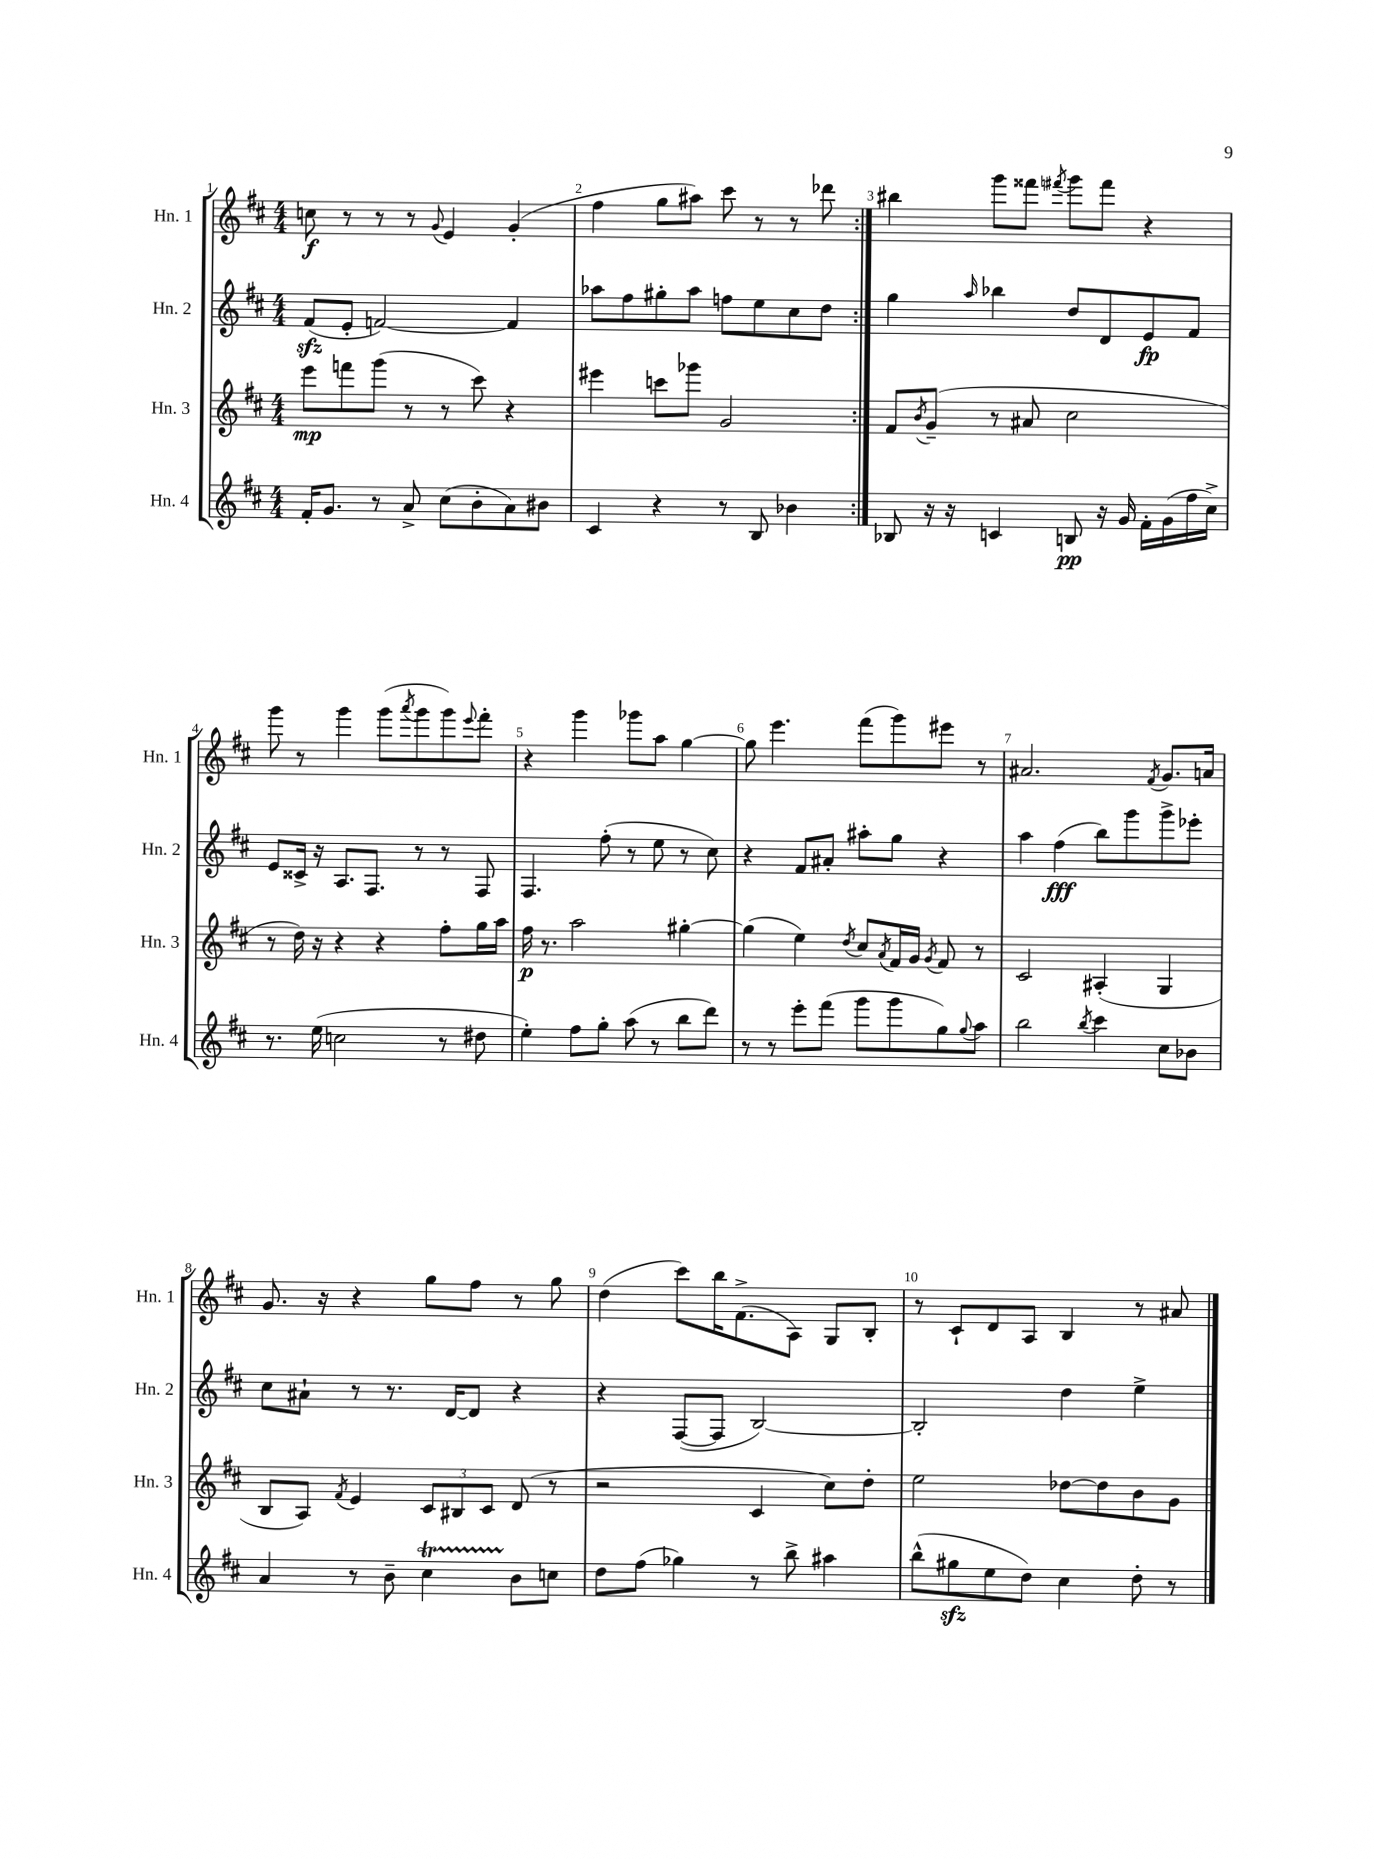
<<
\new StaffGroup <<
\new Staff = "s0" \with { instrumentName = "Hn. 1" shortInstrumentName = "Hn. 1" } {
    \clef treble \key d \major \numericTimeSignature \time 4/4
    \repeat volta 2 { c''8\f r8 r8 r8 \appoggiatura { g'8 } e'4 g'4-.( |
    fis''4 g''8 ais''8) cis'''8 r8 r8 des'''8 | }
    bis''4 g'''8 fisis'''8 \acciaccatura { fis'''8 } g'''8 fis'''8 r4 |
    g'''8 r8 g'''4 g'''8( \acciaccatura { a'''8 } g'''8 g'''8) \appoggiatura { e'''8 } fis'''8-. |
    r4 g'''4 ges'''8 a''8 g''4~ |
    g''8 e'''4. fis'''8( g'''8) eis'''8 r8 |
    ais'2. \acciaccatura { fis'8 } g'8. a'16 |
    g'8. r16 r4 g''8 fis''8 r8 g''8 |
    d''4( cis'''8) b''16 fis'8.->( a8) g8 b8-. |
    r8 cis'8-! d'8 a8 b4 r8 ais'8 \bar "|." |
}
\new Staff = "s1" \with { instrumentName = "Hn. 2" shortInstrumentName = "Hn. 2" } {
    \clef treble \key d \major \numericTimeSignature \time 4/4
    \repeat volta 2 { fis'8\sfz( e'8-. f'2~) f'4 |
    aes''8 fis''8 gis''8-. aes''8 f''8 e''8 cis''8 d''8 | }
    g''4 \grace { a''16 } bes''4 d''8 d'8 e'8\fp fis'8 |
    e'8 cisis'16-> r16 a8. fis8. r8 r8 fis8 |
    fis4. fis''8-.( r8 e''8 r8 cis''8) |
    r4 fis'8 ais'8-. ais''8-. g''8 r4 |
    a''4 fis''4\fff( b''8) g'''8 g'''8-> ees'''8-. |
    cis''8 ais'8-! r8 r8. d'16~ d'8 r4 |
    r4 fis8~( fis8 b2~) |
    b2-. d''4 e''4-> \bar "|." |
}
\new Staff = "s2" \with { instrumentName = "Hn. 3" shortInstrumentName = "Hn. 3" } {
    \clef treble \key d \major \numericTimeSignature \time 4/4
    \repeat volta 2 { e'''8\mp f'''8 g'''8( r8 r8 cis'''8) r4 |
    eis'''4 c'''8 ges'''8 g'2 | }
    fis'8 \acciaccatura { b'8 } g'8--( r8 ais'8 cis''2 |
    r8 d''16) r16 r4 r4 fis''8-. g''16 a''16 |
    fis''16\p r8. a''2 gis''4~-. |
    gis''4( e''4) \acciaccatura { d''8 } cis''8 \acciaccatura { a'8 } fis'16 g'16 \acciaccatura { g'8 } fis'8 r8 |
    cis'2 ais4-.( g4 |
    b8 a8) \acciaccatura { fis'8 } e'4 \tuplet 3/2 { cis'8 bis8 cis'8 } d'8( r8 |
    r2 cis'4 cis''8) d''8-. |
    e''2 des''8~ des''8 b'8 g'8 \bar "|." |
}
\new Staff = "s3" \with { instrumentName = "Hn. 4" shortInstrumentName = "Hn. 4" } {
    \clef treble \key d \major \numericTimeSignature \time 4/4
    \repeat volta 2 { fis'16-. g'8. r8 a'8-> cis''8( b'8-. a'8) bis'8 |
    cis'4 r4 r8 b8 bes'4 | }
    bes8 r16 r16 c'4 b8\pp r16 g'16 fis'16-. g'16( fis''16 cis''16->) |
    r8. e''16( c''2 r8 dis''8 |
    e''4-.) fis''8 g''8-. a''8( r8 b''8 d'''8) |
    r8 r8 e'''8-. fis'''8( g'''8 g'''8 g''8) \appoggiatura { g''8 } a''8 |
    b''2 \acciaccatura { b''8 } cis'''4 cis''8 bes'8 |
    a'4 r8 b'8-- cis''4\startTrillSpan b'8\stopTrillSpan c''8 |
    d''8 fis''8( ges''4) r8 b''8-> ais''4 |
    b''8-^( gis''8\sfz e''8 d''8) cis''4 d''8-. r8 \bar "|." |
}
>>
>>
\layout { \context { \Score \override BarNumber.break-visibility = ##(#f #t #t) barNumberVisibility = #all-bar-numbers-visible } }
